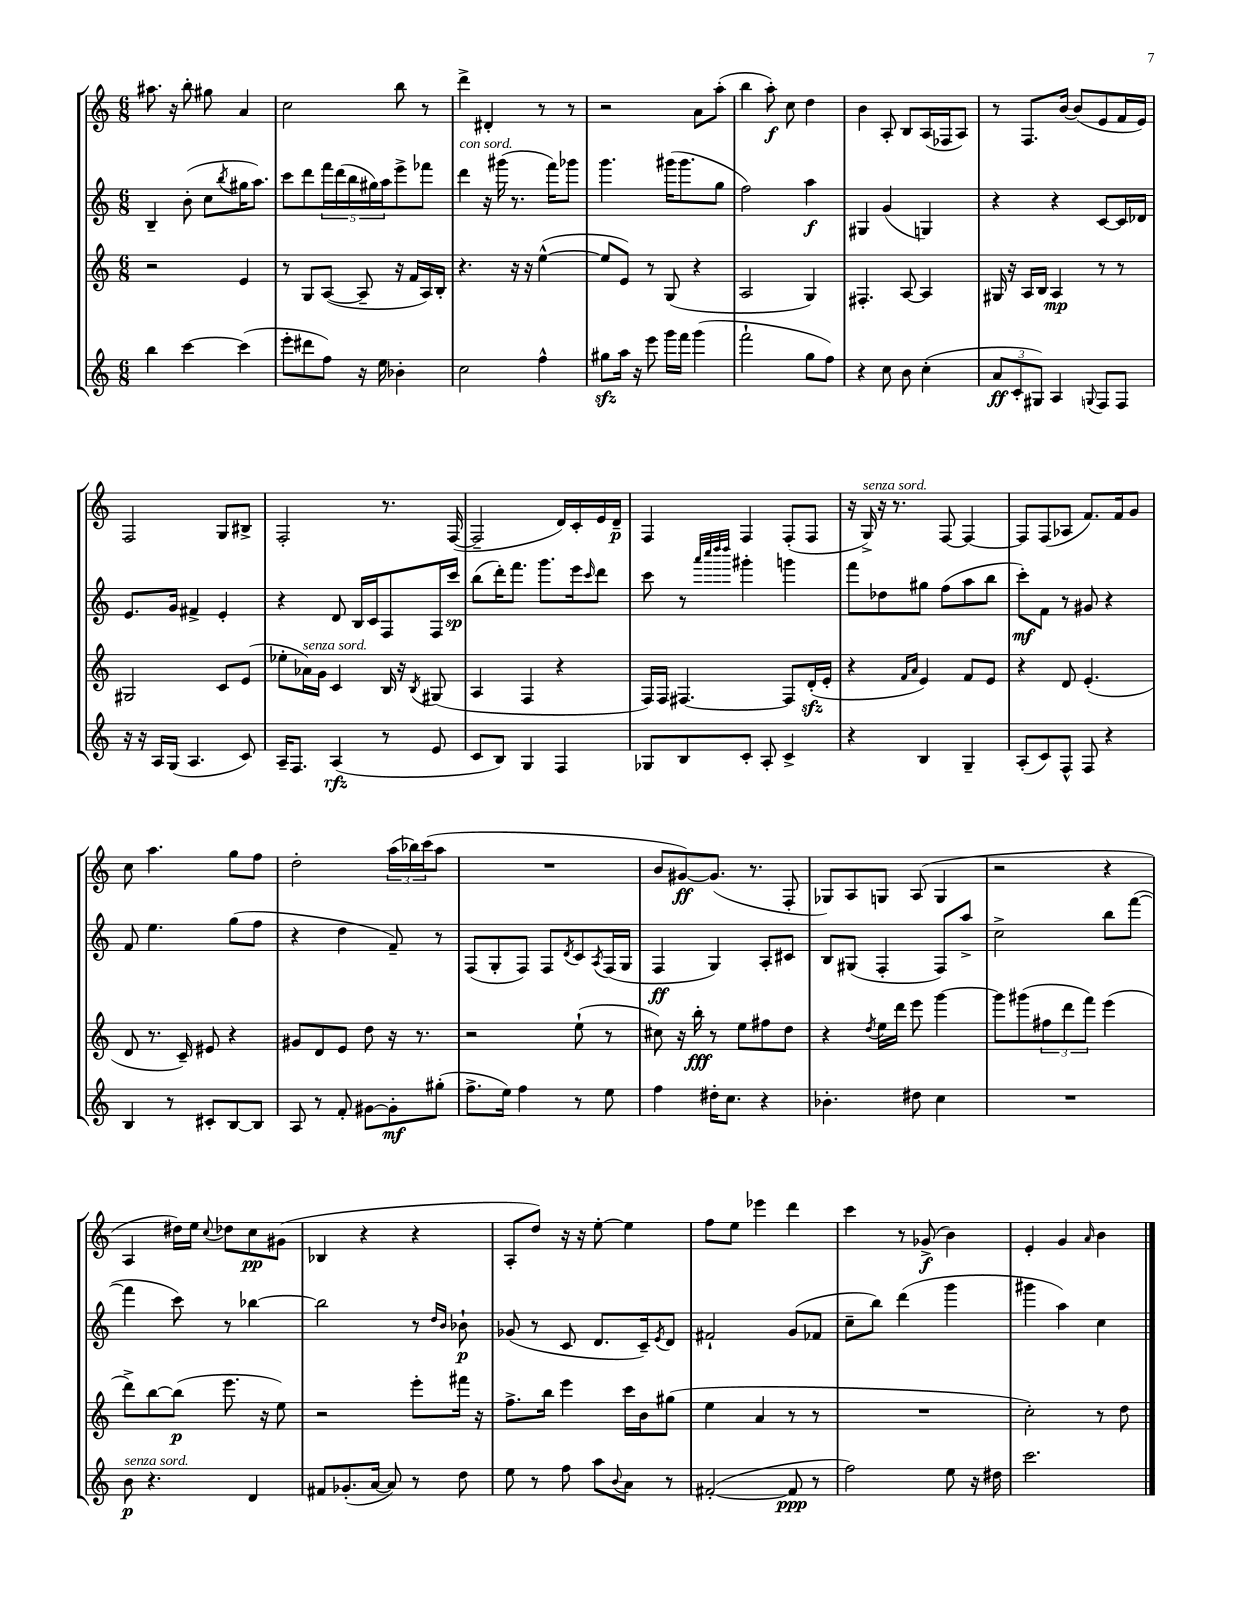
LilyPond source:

<<
\new StaffGroup <<
\new Staff = "s0" {
    \clef treble \key c \major \numericTimeSignature \time 6/8
    ais''8. r16 b''8-. gis''8 a'4 |
    c''2 b''8 r8 |
    d'''4-> dis'4-. r8 r8 |
    r2 a'8 a''8-.( |
    b''4 a''8-.\f) c''8 d''4 |
    b'4 a8-. b8 a16( fes16 a8) |
    r8 f8. b'16~ b'8( e'8 f'16 e'16) |
    f2 g8 bis8-> |
    f2-. r8. f16~( |
    f2-- d'16) c'16-. e'16 d'16--\p |
    f4 f4 f8-.( f8 |
    r16 g16->^\markup { \italic "senza sord." }) r16 r8. f8~ f4~ |
    f8 f8( aes8 f'8.) f'16 g'8 |
    c''8 a''4. g''8 f''8 |
    d''2-. \tuplet 3/2 { a''16( bes''16) c'''16( } a''8 |
    R2. |
    b'8 gis'8~\ff) gis'8.( r8. f8-. |
    ges8) a8 g8 a8( g4 |
    r2 r4 |
    a4 dis''16) e''16 \appoggiatura { c''8 } des''8 c''8\pp gis'8( |
    bes4 r4 r4 |
    a8-. d''8) r16 r16 e''8~-. e''4 |
    f''8 e''8 ees'''4 d'''4 |
    c'''4 r8 ges'8->\f( b'4) |
    e'4-. g'4 \grace { a'16 } b'4 \bar "|." |
}
\new Staff = "s1" {
    \clef treble \key c \major \numericTimeSignature \time 6/8
    b4-- b'8-.( c''8 \acciaccatura { b''8 } gis''16 a''8.) |
    c'''8 d'''8 \tuplet 5/4 { f'''16 d'''16( b''16 gis''16) a''16 } e'''8-> fes'''8 |
    d'''4^\markup { \italic "con sord." } r16 gis'''16( r8. f'''16) ges'''8 |
    g'''4. gis'''16( gis'''8. g''8 |
    f''2) a''4\f |
    gis4 g'4( g4) |
    r4 r4 c'8~ c'16 des'16 |
    e'8. g'16 fis'4-> e'4-. |
    r4 d'8 b16 c'16 f8 f16 c'''16\sp |
    b''8( d'''16-.) f'''8. g'''8. e'''16 \grace { c'''16 } d'''8 |
    c'''8 r8 \grace { a'''32 c''''32 d''''32 d''''32 } gis'''4-. g'''4 |
    f'''8 des''8 gis''8 f''8( a''8 b''8 |
    c'''8-.\mf) f'8 r8 gis'8 r4 |
    f'8 e''4. g''8( f''8 |
    r4 d''4 f'8--) r8 |
    f8( g8-. f8) f8 \acciaccatura { d'8 } c'8 \acciaccatura { a8 } f16( g16 |
    f4\ff g4) a8-. cis'8 |
    b8 gis8( f4-. f8) a''8-> |
    c''2-> b''8 f'''8~( |
    f'''4 c'''8) r8 bes''4~ |
    bes''2 r8 \grace { d''16 b'16 } bes'8-!\p |
    ges'8( r8 c'8 d'8. c'16--) \acciaccatura { e'8 } d'8 |
    fis'2-! g'8( fes'8 |
    c''8-- b''8) d'''4( g'''4 |
    gis'''4 a''4) c''4 \bar "|." |
}
\new Staff = "s2" {
    \clef treble \key c \major \numericTimeSignature \time 6/8
    r2 e'4 |
    r8 g8 a8~( a8-- r16 f'16 a16) b16-. |
    r4. r16 r16 e''4~-^( |
    e''8 e'8) r8 g8( r4 |
    a2 g4) |
    fis4.-. a8~ a4 |
    gis16 r16 a16 b16 a4\mp r8 r8 |
    gis2 c'8 e'8( |
    ees''8-. aes'16^\markup { \italic "senza sord." }) g'16 c'4 b16 r16 \acciaccatura { b8 } gis8( |
    a4 f4 r4 |
    f16) f16 fis4.~ fis8 d'16-.\sfz( e'16-. |
    r4 \grace { f'16 a'16 } e'4) f'8 e'8 |
    r4 d'8 e'4.-.( |
    d'8 r8. c'16--) eis'8 r4 |
    gis'8 d'8 e'8 d''8 r16 r8. |
    r2 e''8-!( r8 |
    cis''8) r16 b''16-.\fff r8 e''8 fis''8 d''8 |
    r4 \acciaccatura { d''8 } e''16 d'''16 e'''8 g'''4~ |
    g'''8 gis'''8( \tuplet 3/2 { fis''8 d'''8 f'''8) } e'''4( |
    d'''8->) b''8~ b''8\p( e'''8. r16 e''8) |
    r2 e'''8-. fis'''16 r16 |
    f''8.-> b''16 e'''4 c'''16 b'16 gis''8( |
    e''4 a'4 r8 r8 |
    R2. |
    c''2-.) r8 d''8 \bar "|." |
}
\new Staff = "s3" {
    \clef treble \key c \major \numericTimeSignature \time 6/8
    b''4 c'''4~ c'''4( |
    e'''8-. dis'''8 f''8) r16 e''16 bes'4-. |
    c''2 f''4-^ |
    gis''8\sfz a''16 r16 e'''8 g'''16 f'''16 g'''4( |
    f'''2-! g''8 f''8) |
    r4 c''8 b'8 c''4-.( |
    \tuplet 3/2 { a'8\ff c'8-. gis8) } a4 \appoggiatura { g8 } f8 f8 |
    r16 r16 a16 g16( a4. c'8) |
    a16-- f8. a4\rfz( r8 e'8 |
    c'8 b8) g4 f4 |
    ges8 b8 c'8-. a8-. c'4-> |
    r4 b4 g4-- |
    a8-.( c'8) f8-^ f8 r4 |
    b4 r8 cis'8-. b8~ b8 |
    a8 r8 f'8-. gis'8~ gis'8-.\mf gis''8-.( |
    f''8.-> e''16) f''4 r8 e''8 |
    f''4 dis''16-. c''8. r4 |
    bes'4.-. dis''8 c''4 |
    R2. |
    b'8\p^\markup { \italic "senza sord." } r4. d'4 |
    fis'8 ges'8.-.( a'16~ a'8) r8 d''8 |
    e''8 r8 f''8 a''8 \appoggiatura { b'8 } a'8 r8 |
    fis'2~-.( fis'8\ppp r8 |
    f''2) e''8 r16 dis''16 |
    c'''2. \bar "|." |
}
>>
>>
\layout { \context { \Score \remove "Bar_number_engraver" } }
